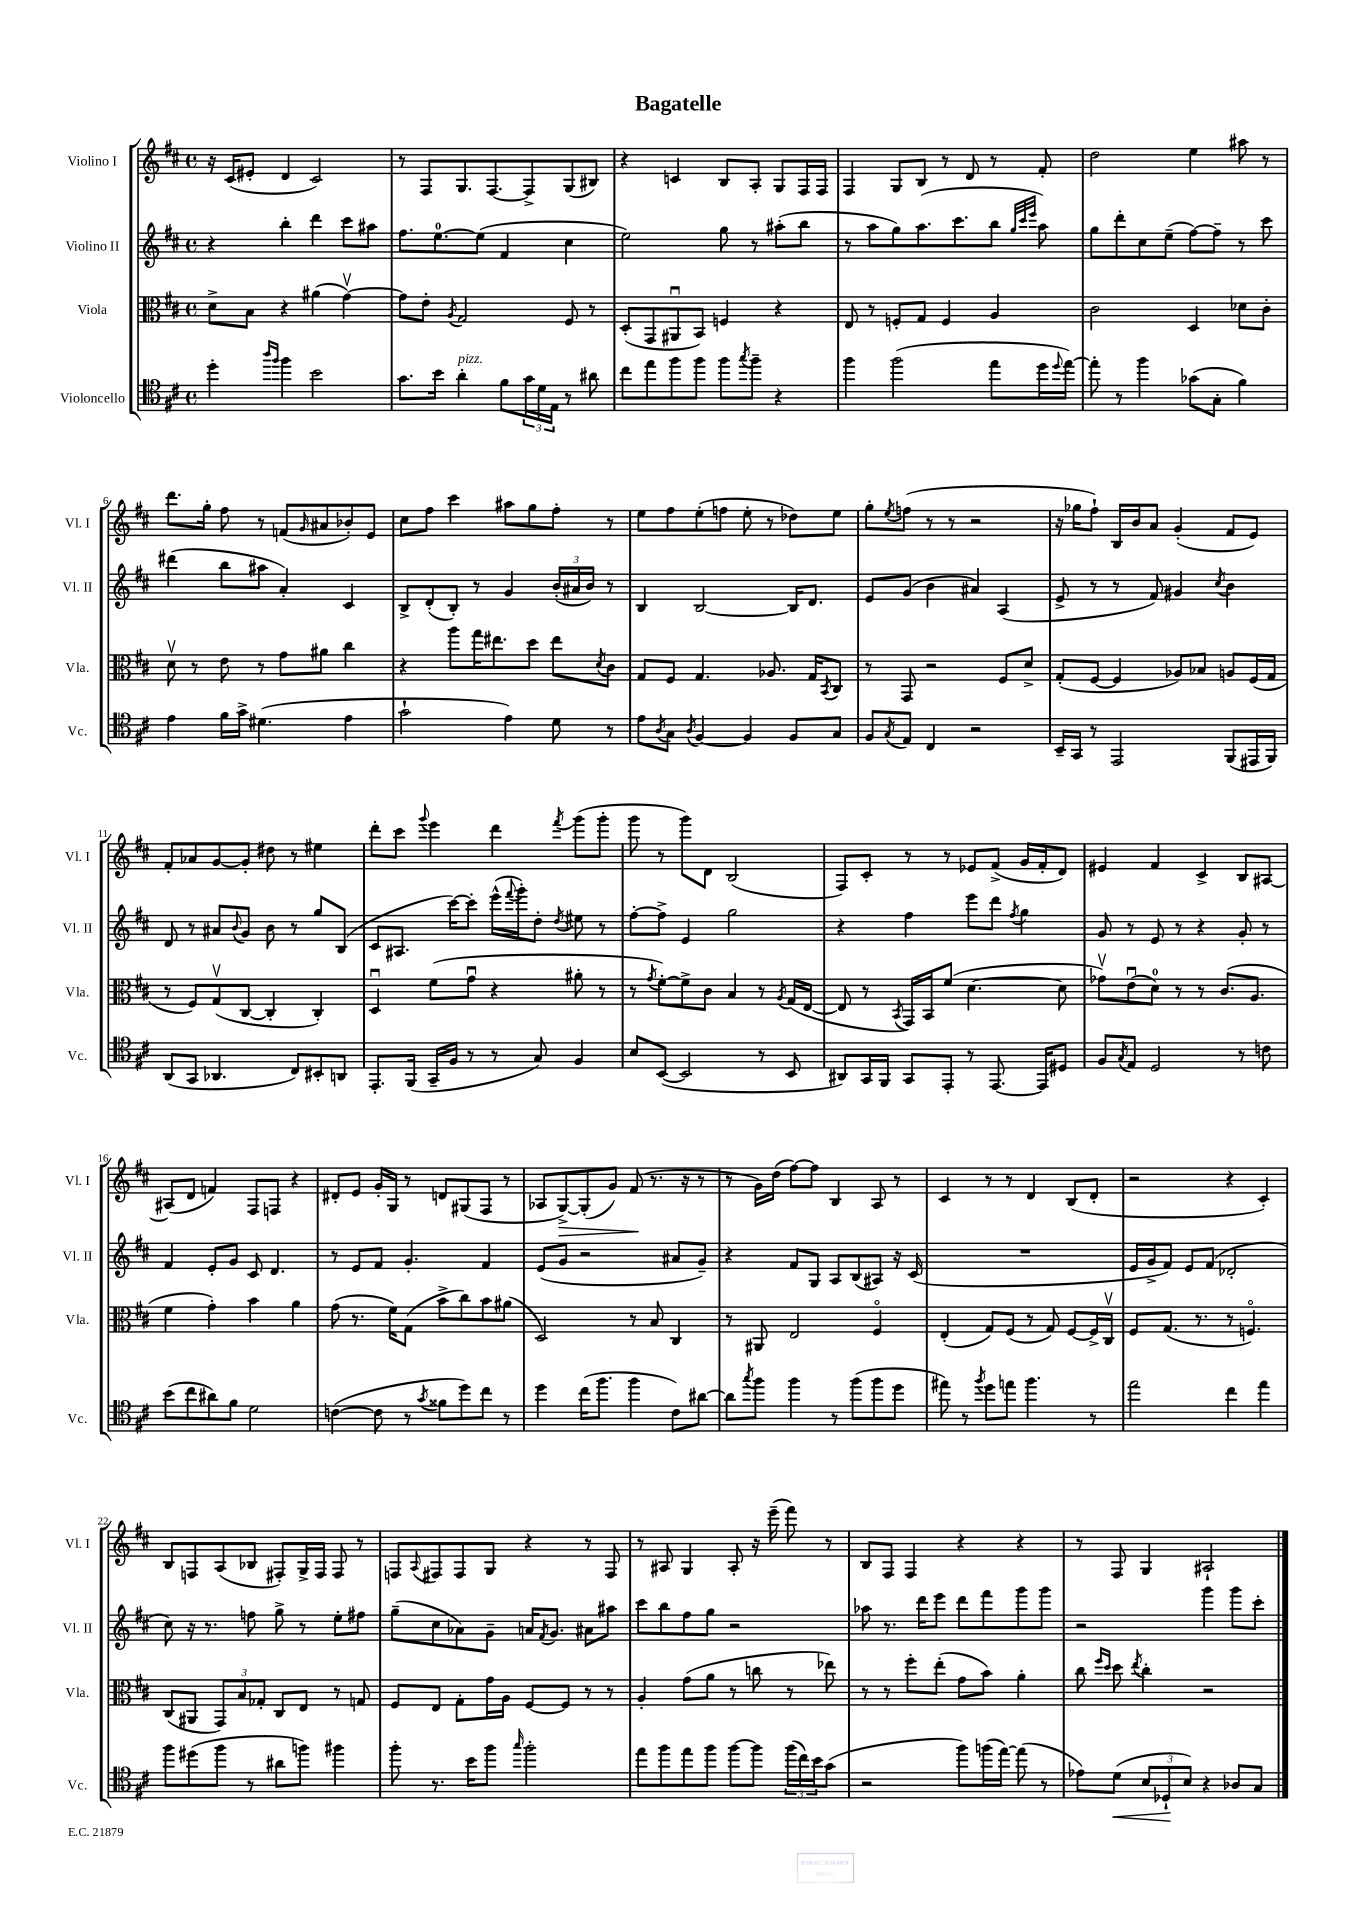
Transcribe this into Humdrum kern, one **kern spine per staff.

**kern	**dynam	**kern	**kern	**kern	**dynam
*part4	*part4	*part3	*part2	*part1	*part1
*staff4	*staff4	*staff3	*staff2	*staff1	*staff1
*I"Violoncello	*	*I"Viola	*I"Violino II	*I"Violino I	*
*I'Vc.	*	*I'Vla.	*I'Vl. II	*I'Vl. I	*
*clefC4	*	*clefC3	*clefG2	*clefG2	*
*k[f#c#]	*	*k[f#c#]	*k[f#c#]	*k[f#c#]	*
*M4/4	*	*M4/4	*M4/4	*M4/4	*
*met(c)	*	*met(c)	*met(c)	*met(c)	*
=1	=1	=1	=1	=1	=1
4dd'\	.	8d^\L	4r	16r	.
.	.	.	.	(16c#/KL	.
.	.	8B\J	.	8e#X'/J	.
16qqaa/LL	.	.	.	.	.
16qqff#/JJ	.	.	.	.	.
4ff#\	.	4r	4bb'\	4d/	.
2b\	.	(4a#X\	4ddd\	2c#/)	.
.	.	[4gv\)	8ccc#\L	.	.
.	.	.	8aa#X\J	.	.
=2	=2	=2	=2	=2	=2
8.g\L	.	8g\L]	8.ff#\L	8r	.
.	.	8e'\J	.	8F#/L	.
16b\Jk	.	.	[8.ee\	.	.
.	.	8qA/	.	.	.
!LO:TX:a:i:t=pizz.	!	!	!	!	!
4a'\	.	2G/	.	8.G/	.
.	.	.	(8ee\J]	.	.
.	.	.	.	[8.F#/	.
8f#\L	.	.	4f#/	.	.
24g\L	.	.	.	8F#^/]	.
24d\	.	.	.	.	.
24E\JJ	.	.	.	.	.
8r	.	8F#/	4cc#\	(8G/	.
8a#X\	.	8r	.	8B#X/J)	.
=3	=3	=3	=3	=3	=3
8cc#\L	.	(8D'/L	2ee\)	4r	.
8ee\	.	8GG/	.	.	.
8ff#\	.	8AA#Xu/	.	4cn/	.
8ff#\J	.	8BB/J)	.	.	.
8ff#\L	.	4Fn/	8gg\	8B/L	.
8qgg/	.	.	.	.	.
8ff#~\J	.	.	8r	8A'/J	.
4r	.	4r	(8aa#X'\L	8G/L	.
.	.	.	8bb\J	16F#/L	.
.	.	.	.	16F#/JJ	.
=4	=4	=4	=4	=4	=4
4ff#\	.	8E/	8r	4F#/	.
.	.	8r	8aa\L	.	.
(2ff#\	.	8Fn'/L	8gg\)	8G/L	.
.	.	8G/J	(8.aa\	8B/J	.
.	.	4F/	.	8r	.
.	.	.	8.ccc#\	.	.
.	.	.	.	8d/	.
8ee\L	.	4A/	8bb\J	8r	.
.	.	.	32qqgg/LLL	.	.
.	.	.	32qqccc#/	.	.
.	.	.	32qqeee/JJJ	.	.
16dd\L	.	.	8aa\)	8f#'/	.
8qqdd/	.	.	.	.	.
[16ee\JJ)	.	.	.	.	.
=5	=5	=5	=5	=5	=5
8ee'\]	.	2c#\	8gg\L	2dd\	.
8r	.	.	8ddd'\	.	.
4ff#\	.	.	8cc#\	.	.
.	.	.	(8ee~\J	.	.
(8g-X\L	.	4D/	[8ff#\L)	4ee\	.
8G'\J	.	.	8ff#~\J]	.	.
4f#\)	.	8d-X\L	8r	8aa#X\	.
.	.	8c#'\J	8ccc#\	8r	.
!!LO:LB:g=z
=6	=6	=6	=6	=6	=6
4e\	.	8dv\	(4ddd#X\	8.ddd\L	.
.	.	8r	.	.	.
.	.	.	.	16gg'\Jk	.
16f#\LL	.	8e\	8bb\L	8ff#\	.
16g^\JJ	.	.	.	.	.
(4.d#X\	.	8r	8aa#X\J	8r	.
.	.	8g\L	4a'/)	(8fn/L	.
.	.	.	.	16qqg/	.
.	.	8a#X\J	.	8a#X/	.
4e\	.	4cc#\	4c#/	8b-X'/)	.
.	.	.	.	8e/J	.
=7	=7	=7	=7	=7	=7
2g`\	.	4r	8B^/L	8cc#\L	.
.	.	.	(8d'/	8ff#\J	.
.	.	8aa\L	8B'/J)	4ccc#\	.
.	.	16gg\K	8r	.	.
.	.	8.ee#X\	.	.	.
4e\)	.	.	4g/	8aa#X\L	.
.	.	8dd\J	.	8gg\	.
8d\	.	8ee#\L	(24b'/LL	8ff#'\J	.
.	.	.	24a#X/	.	.
.	.	.	24b/JJ)	.	.
.	.	8qd/	.	.	.
8r	.	8c#\J	8r	8r	.
=8	=8	=8	=8	=8	=8
8e\L	.	8G/L	4B/	8ee\L	.
8qA/	.	.	.	.	.
8G\J	.	8F#/J	.	8ff#\	.
8qA/	.	.	.	.	.
[4F#/	.	4.G/	[2B/	(8ee'\	.
.	.	.	.	8ffn\J	.
4F#/]	.	.	.	8ee'\	.
.	.	8.A-X/	.	8r	.
8F#/L	.	.	16B/KL]	8dd-X\L)	.
.	.	16G/KL	8.d/J	.	.
.	.	8qBB/	.	.	.
8G/J	.	8C#/J	.	8ee\J	.
=9	=9	=9	=9	=9	=9
8F#/L	.	8r	8e/L	8gg'\L	.
8qG/	.	.	.	8qee/	.
8E/J	.	8GG/	(8g/J	(8ffn\J	.
4C#/	.	2r	4b\	8r	.
.	.	.	.	8r	.
2r	.	.	4a#X/)	2r	.
.	.	8F#/L	(4A/	.	.
.	.	8d^/J	.	.	.
=10	=10	=10	=10	=10	=10
16BB~/LL	.	(8G'/L	8e^/	16r	.
16GG/JJ	.	.	.	16gg-X\KL	.
8r	.	[8F#/J	8r	8ff#`\J)	.
2EE/	.	4F#/]	8r	16B/LL	.
.	.	.	.	16b/J	.
.	.	.	8f#/)	8a/J	.
.	.	8A-X/L)	4g#X/	(4g'/	.
.	.	8B-X/J	.	.	.
.	.	.	8qcc#/	.	.
(8FF#/L	.	8An/L	4b\	8f#/L	.
16EE#X/L	.	(16F#/L	.	8e/J)	.
16FF#/JJ)	.	16G/JJ	.	.	.
!!LO:LB:g=z
=11	=11	=11	=11	=11	=11
(8AA/L	.	8r	8d/	8f#'/L	.
8GG/J	.	8F#/L)	8r	8a-X/	.
4.AA-X/	.	(8Gv/	8a#X/L	[8g/	.
.	.	.	8qqb/	.	.
.	.	[8C#/J	8g/J	8g'/J]	.
.	.	4C#'/]	8b\	8dd#X\	.
8C#/L)	.	.	8r	8r	.
8BB#X'/	.	4C#'/)	8gg/L	4ee#X\	.
8AAn/J	.	.	(8B/J	.	.
=12	=12	=12	=12	=12	=12
8.EE'/L	.	4Du/	8c#/L	8ddd'\L	.
.	.	.	8.A#X/J	8ccc#\J	.
(16FF#/Jk	.	.	.	.	.
.	.	.	.	8qqggg/	.
16GG~/LL	.	(8f#\L	.	4eee\	.
16F#/JJ	.	.	[16ccc#\KL)	.	.
8r	.	8gu\J	8ccc#'\J]	.	.
8r	.	4r	(16eee^^\LL	4ddd\	.
.	.	.	8qqfff#/	.	.
.	.	.	16ggg'\J)	.	.
8G/)	.	.	8dd'\J	.	.
.	.	.	8qdd/	8qfff#/	.
4F#/	.	8a#X'\	8ee#X\	(8ggg\L	.
.	.	8r	8r	8ggg'\J	.
=13	=13	=13	=13	=13	=13
8B/L	.	8r	[8ff#'\L	8ggg\	.
.	.	8qg/	.	.	.
([8BB/J	.	[8f#'\L)	8ff#^\J]	8r	.
2BB/]	.	8f#^\]	4e/	8ggg\L)	.
.	.	8c#\J	.	8d\J	.
.	.	4B/	2gg\	(2B/	.
8r	.	8r	.	.	.
.	.	8qA/	.	.	.
8BB/	.	(16G/LL	.	.	.
.	.	[16E/JJ	.	.	.
=14	=14	=14	=14	=14	=14
8AA#X/L)	.	8E/]	4r	8F#/L)	.
16GG/L	.	8r	.	8c#'/J	.
16FF#/JJ	.	.	.	.	.
.	.	8qBB/	.	.	.
8GG/L	.	16GG/LL)	4ff#\	8r	.
.	.	16BB/J	.	.	.
8EE'/J	.	(8f#/J	.	8r	.
8r	.	[4.d\	8eee\L	8e-X/L	.
[8.EE/	.	.	8ddd\J	(8f#^/J	.
.	.	.	8qff#/	.	.
.	.	.	4gg\	16g/LL	.
16EE/KL]	.	.	.	16f#'/J	.
8D#X/J	.	8d\]	.	8d/J)	.
=15	=15	=15	=15	=15	=15
8F#/L	.	8g-Xv\L)	8g/	4e#X/	.
8qG/	.	.	.	.	.
8E/J	.	(8eu\	8r	.	.
2D/	.	8d\J)	8e/	4f#/	.
.	.	8r	8r	.	.
.	.	8r	4r	4c#^/	.
.	.	(8.c#/L	.	.	.
8r	.	.	8g'/	8B/L	.
.	.	8.A/J	.	.	.
8cn\	.	.	8r	[8A#X/J	.
!!LO:LB:g=z
=16	=16	=16	=16	=16	=16
(8b\L	.	4f#\	4f#/	(8A#X/L]	.
8cc#\	.	.	.	8d/J	.
8a#X\)	.	4g'\)	8e'/L	4fn/)	.
8f#\J	.	.	8g/J	.	.
2d\	.	4b\	8c#/	8F#/L	.
.	.	.	4.d/	8Fn/J	.
.	.	4a\	.	4r	.
=17	=17	=17	=17	=17	=17
([4cn\	.	(8g\	8r	8d#X'/L	.
.	.	8.r	8e/L	8e/J	.
8c\]	.	.	8f#/J	16g'/LL	.
.	.	16f#\KL)	.	16G/JJ	.
8r	.	(8G\J	4.g'/	8r	.
8qg/	.	.	.	.	.
8f##X\L	.	8b^\L	.	8dn/L	.
8dd\)	.	8cc#\)	.	(8G#X/	.
8cc#\J	.	8b\	4f#/	8F#/J	.
8r	.	(8a#X\J	.	8r	.
=18	=18	=18	=18	=18	=18
4dd\	.	2D/)	(8e/L	8A-X/L	.
!	!	!	!	!	!LO:HP:b
.	.	.	8g/J	[8G^/)	>
(16cc#\KL	.	.	2r	(8G'/]	.
8.ff#\J	.	.	.	.	.
.	.	.	.	8g/J)	.
4ff#\	.	8r	.	(8f#/	.
.	.	8B/	.	8.r	]
8c#\L)	.	4C#/	8a#X/L	.	.
.	.	.	.	16r	.
[8a#X\J	.	.	8g~/J)	8r	.
=19	=19	=19	=19	=19	=19
8a#\L]	.	8r	4r	8r	.
8qgg/	.	.	.	.	.
8ff#\J	.	8AA#X/	.	16g\LL)	.
.	.	.	.	(16dd\JJ	.
4ff#\	.	2E/	8f#/L	[8ff#\L)	.
.	.	.	8G/J	8ff#\J]	.
8r	.	.	8A/L	4B/	.
(8ff#\L	.	.	(8B/	.	.
8ff#\	.	4F#/	8A#X/J)	8A/	.
8dd\J	.	.	16r	8r	.
.	.	.	(16c#/	.	.
=20	=20	=20	=20	=20	=20
8ee#X\)	.	(4E'/	1r	4c#/	.
8r	.	.	.	.	.
8qff#/	.	.	.	.	.
8dd\L	.	8G/L)	.	8r	.
8een\J	.	(8F#/J	.	8r	.
4.ff#\	.	8r	.	4d/	.
.	.	8G/)	.	.	.
.	.	[8F#/L	.	(8B/L	.
8r	.	16F#^/L]	.	8d'/J	.
.	.	16C#v/JJ	.	.	.
=21	=21	=21	=21	=21	=21
2ee\	.	8F#/L	16e/LL	2r	.
.	.	.	16g^/J	.	.
.	.	(8.G/J	8f#/J)	.	.
.	.	.	8e/L	.	.
.	.	8.r	.	.	.
.	.	.	(8f#/J	.	.
4cc#\	.	8r	2d-X'/	4r	.
.	.	4.Fn/)	.	.	.
4ee\	.	.	.	4c#'/)	.
!!LO:LB:g=z
=22	=22	=22	=22	=22	=22
8ff#\L	.	(8C#/L	8cc#\)	8B/L	.
(8dd#X\	.	8AA#X/J	16r	8Fn/	.
.	.	.	8.r	.	.
8ff#\J	.	12GG/L)	.	(8A/	.
.	.	12B/	.	.	.
8r	.	.	8ffn\	8B-X/J	.
.	.	12G-X'/J	.	.	.
8a#X\L	.	8C#/L	8gg^\	8F#X'/L)	.
8ffn\J)	.	8E/J	8r	16G^/L	.
.	.	.	.	16F#/JJ	.
4ff#X\	.	8r	8ee'\L	8F#/	.
.	.	8Gn/	8ff#X\J	8r	.
=23	=23	=23	=23	=23	=23
8ff#'\	.	8F#/L	(8gg~\L	8Fn/L	.
.	.	.	.	8qqA/	.
8.r	.	8E/J	8cc#\	8F#X/	.
.	.	8G'\L	8a-X\)	8F#/	.
16b\KL	.	.	.	.	.
8ff#\J	.	16g\L	8g~\J	8G/J	.
.	.	16A\JJ	.	.	.
16qqgg/	.	.	.	.	.
2ff#'\	.	[8F#/L	16an/KL	4r	.
.	.	.	8qf#/	.	.
.	.	.	8.g/J	.	.
.	.	8F#/J]	.	.	.
.	.	8r	8a#X\L	8r	.
.	.	8r	8aa#X\J	8F#/	.
=24	=24	=24	=24	=24	=24
8ee\L	.	4A'/	8ccc#\L	8r	.
8ff#\	.	.	8bb\	8A#X/	.
8ee\	.	(8g\L	8ff#\	4G/	.
8ff#\J	.	8a\J	8gg\J	.	.
[8ff#\L	.	8r	2r	8A#'/	.
8ff#\J]	.	8ccn\	.	16r	.
.	.	.	.	(16eee~\	.
(24ff#\LL	.	8r	.	8fff#\)	.
24cc#\)	.	.	.	.	.
24b\J	.	.	.	.	.
(8g\J	.	8ee-X\)	.	8r	.
=25	=25	=25	=25	=25	=25
2r	.	8r	8aa-X\	8B/L	.
.	.	8r	8.r	8F#/J	.
.	.	8ff#'\L	.	4F#/	.
.	.	.	16ddd\KL	.	.
.	.	(8ee'\J	8eee\J	.	.
8ff#\L)	.	8g\L	8ddd\L	4r	.
(16ffn\L	.	8b\J)	8fff#\	.	.
[16ee\JJ)	.	.	.	.	.
(8ee\]	.	4a'\	8ggg\	4r	.
8r	.	.	8ggg\J	.	.
=26	=26	=26	=26	=26	=26
8e-X\L)	.	8cc#\	2r	8r	.
.	.	16qqff#/LL	.	.	.
.	.	16qqdd/JJ	.	.	.
!	!LO:HP:b	!	!	!	!
(8d\J	<	8dd\	.	8F#/	.
.	.	8qee/	.	.	.
12B/L	.	4cc#'\	.	4G/	.
12D-X`/	.	.	.	.	.
12B/J)	[	.	.	.	.
4r	.	2r	4ggg\	2A#X`/	.
8A-X/L	.	.	8ggg\L	.	.
8G/J	.	.	8ccc#'\J	.	.
==	==	==	==	==	==
*-	*-	*-	*-	*-	*-
